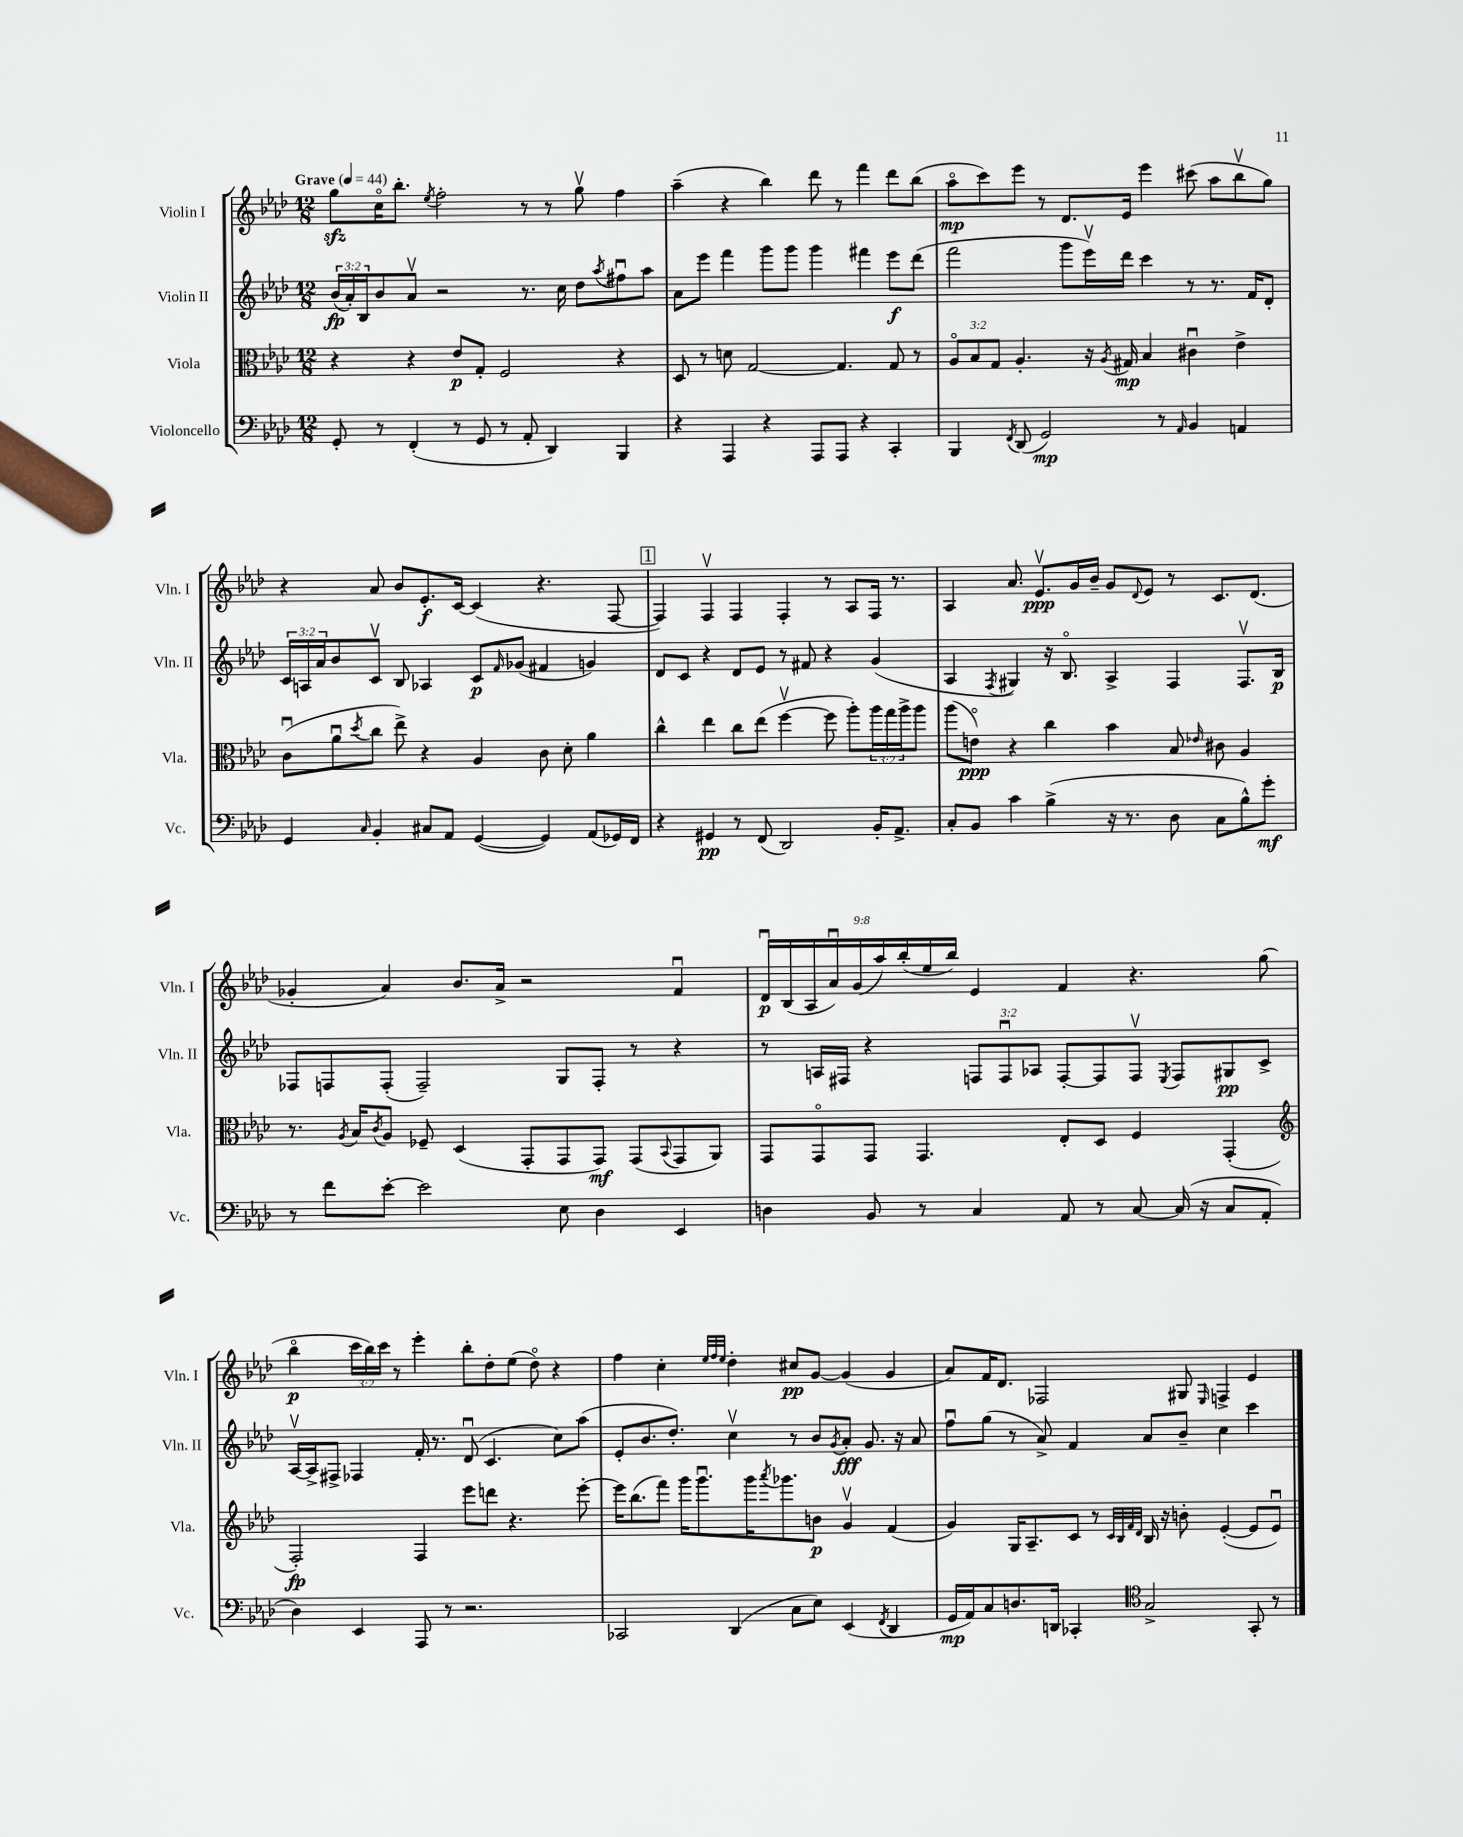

**kern	**kern	**kern	**kern
*staff4	*staff3	*staff2	*staff1
*clefF4	*clefC3	*clefG2	*clefG2
*k[b-e-a-d-]	*k[b-e-a-d-]	*k[b-e-a-d-]	*k[b-e-a-d-]
*M12/8	*M12/8	*M12/8	*M12/8
*MM44	*MM44	*MM44	*MM44
8GG'/	4r	(24b-/LL	8gg\L
.	.	24a-'/)	.
.	.	24B-/J	.
8r	.	8b-/	16cco\K
.	.	.	8.bb-'\J
(4FF'/	4r	8a-v/J	.
.	.	.	8qee-/
.	.	2r	2ff'\
8r	8e-/L	.	.
8GG/	8G'/J	.	.
8r	2F/	.	.
8AA-'/	.	8.r	8r
4DD-/)	.	.	8r
.	.	16cc\	.
.	.	8dd-\L	8ggv\
.	.	8qaa-/	.
4BBB-/	4r	8ff#u\	4ff\
.	.	8aa-\J	.
=	=	=	=
4r	8D-/	8a-\L	(4aa-~\
.	8r	8eee-\J	.
4AAA-/	8d\	4fff\	4r
.	[2G/	.	.
4r	.	8ggg\L	4bb-\)
.	.	8ggg\J	.
8AAA-/L	.	4ggg\	8ddd-\
8AAA-/J	4.G/]	.	8r
4r	.	4fff#\	4fff\
4CC'/	8G/	8eee-\L	8ddd-\L
.	8r	(8ddd-\J	(8bb-\J
=	=	=	=
4BBB-/	12A-o/L	2fff\	8aa-o\L
.	12B-/	.	.
.	.	.	8ccc\)
.	12G/J	.	.
8qFF/	.	.	.
(8DD-/	4.A-'/	.	8eee-\J
2GG/)	.	.	8r
.	.	8ggg\L	8.d-/L
.	16r	16eee-v\L)	.
.	8qA-/	.	.
.	16G#/	16ddd-\JJ	16e-/Jk
.	4B-/	4ccc\	4eee-\
8r	.	.	.
16qqAA-/	.	.	.
4BB-/	4c#u\	8r	(8ccc#\
.	.	8.r	8aa-\L
4AA/	4e-^\	.	8bb-v\
.	.	16f/LK	.
.	.	8d-'/J	8gg\J)
=	=	=	=
4GG/	(8cu\L	24c/LL	4r
.	.	24A/	.
.	.	24a-/J	.
.	8a-u\	8b-/	.
16qqC/	8qdd-/	.	.
4BB-'/	8cc\J	8cv/J	8a-/
.	8ee-^\)	8B-/	8b-/L
8C#/L	4r	4A-/	8.e-'/
8AA-/J	.	.	.
.	.	.	[16c/Jk
([4GG/	4A-/	8c/L	(4c/]
.	.	16qqf/	.
.	.	(8g-/J	.
4GG/])	8c\	4f#/	4.r
.	8d-'\	.	.
(8AA-/L	4a-\	4g/)	.
16GG-/L)	.	.	[8F/
16FF/JJ	.	.	.
=	=	=	=
4r	4cc^^\	8d-/L	4F/])
.	.	8c/J	.
4GG#/	4ee-\	4r	4Fv/
8r	8cc\L	8d-/L	4F/
(8FF/	(8ee-\J	8e-/J	.
2DD-/)	[4ffv\	8r	4F'/
.	.	8f#/	.
.	8ff\]	4r	8r
.	8aa-'\L)	.	8A-/L
16BB-'/LK	24aa-\L	(4g/	16F/Jk
.	24gg\	.	.
8.AA-^/J	.	.	8.r
.	24aa-^\J	.	.
.	8aa-\J	.	.
=	=	=	=
8C'/L	(8aa-\L	4A-/	4A-/
8BB-/J	8eo\J)	.	.
.	.	8qF/	.
4c\	4r	4G#/)	8.a-/
.	.	.	8.e-v/L
(4B-^\	4cc\	16r	.
.	.	8.B-o/	.
.	.	.	16g/L
.	.	.	16b-~/JJ
16r	4b-\	4A-^/	8g/L
8.r	.	.	.
.	.	.	8qqd-/
.	.	.	8e-/J
8D-\	8B-/	4F/	8r
.	16qqe-/	.	.
8C\L	8c#\	.	8.c/L
8B-^^\)	4A-/	8.Fv/L	.
.	.	.	(8.d-/J
8g'\J	.	.	.
.	.	16B-/Jk	.
=	=	=	=
8r	8.r	8F-/L	4g-'/
8f\L	.	8F/	.
.	8qA-/	.	.
.	16B-/LK	.	.
.	8qc/	.	.
[8e-'\J	8A-/J	(8F'/J	4a-/)
2e-\]	8F-~/	2F~/)	.
.	(4D-/	.	8.b-/L
.	.	.	16a-^/Jk
.	8GG'/L	.	2r
8E-\	8GG/	8G/L	.
4D-\	8GG/J)	8F'/J	.
.	(8GG/L	8r	.
.	8qqBB-/	.	.
4EE-/	8GG/	4r	4fu/
.	8AA-/J)	.	.
=	=	=	=
4D\	8GG/L	8r	18d-u/LL
.	.	.	(18B-/
.	.	.	18A-/
.	8GGo/	16A/LL	.
.	.	.	18a-u/)
.	.	16F#/JJ	.
.	.	.	(18g/
8BB-/	8GG/J	4r	.
.	.	.	18aa-/)
.	.	.	(18bb-'/
8r	4.GG/	.	.
.	.	.	18ee-/
.	.	.	18bb-/JJ)
4C/	.	12F/L	4e-/
.	.	12Fu/	.
.	.	12A-/J	.
8AA-/	8E-'/L	[8F'/L	4f/
8r	8D-/J	8F/]	.
[8C/	4F/	8Fv/J	4.r
.	.	8qE-/	.
(16C/]	.	8F/L	.
16r	.	.	.
8C/L	(4GG'/	8G#/	.
8AA-'/J	.	8c^/J	(8gg\
=	=	=	=
*	*clefG2	*	*
4D-\)	2F'/)	[16A-v/LL	4bb-o\
.	.	16A-^/]J	.
.	.	8F#^/J	.
4EE-/	.	4F-/	24ccc\LL
.	.	.	24bb-\)
.	.	.	24ccc\JJ
.	.	.	8r
8AAA-/	4F/	16f'/	4eee-'\
.	.	8.r	.
8r	.	.	.
2.r	8eee-\L	(8d-u/	8bb-'\L
.	8ddd\J	4.c/	8dd-'\
.	4.r	.	(8ee-\J
.	.	.	8dd-o\)
.	.	8cc\L)	4r
.	[8eee-'\	(8aa-\J	.
=	=	=	=
2CC-/	16eee-\]LK	8e-'/L	4ff\
.	(8.bb-\	.	.
.	.	8.b-/	.
.	8fff\J)	.	4cc'\
.	.	8.dd-'/J)	.
.	16ggg\LK	.	.
.	8.gggu\	.	.
.	.	.	32qqee-/LLL
.	.	.	32qqff/
.	.	.	32qqee-/JJJ
(4DD-/	.	4ccv\	4dd-'\
.	16ggg\K	.	.
.	8qaaa-/	.	.
.	8.ggg-\	.	.
8C\L	.	8r	8cc#/L
8E-\J)	8b\J	8b-/L	[8g/J
.	.	8qg/	.
(4EE-/	4gv/	8a-'/J	(4g/]
.	.	8.g/	.
8qFF/	.	.	.
4DD-/	(4f/	.	4g/
.	.	16r	.
.	.	8a-/	.
=	=	=	=
16GG/LL	4g/)	8ffu\L	8a-/L)
16AA-/J)	.	.	.
8C/	.	(8gg\J	16f/K
.	.	.	8.d-/J
8.D/	16G/LK	8r	.
.	8.A-~/	.	.
.	.	8a-^/)	2F-/
16DD/Jk	.	.	.
4CC-'/	8c/J	4f/	.
.	8r	.	.
*clefC4	*	*	*
.	32qqc/LLL	.	.
.	32qqB-/	.	.
.	32qqf/	.	.
.	32qqd-/JJJ	.	.
2G^/	16B-/	8a-/L	.
.	16r	.	.
.	8b'\	8b-~/J	8G#/
.	.	.	16qqE-/
.	([4e-'/	4cc\	4F^/
8GG'/	8e-/]L	4ccc\	4e-/
8r	8e-u/J)	.	.
==	==	==	==
*-	*-	*-	*-
